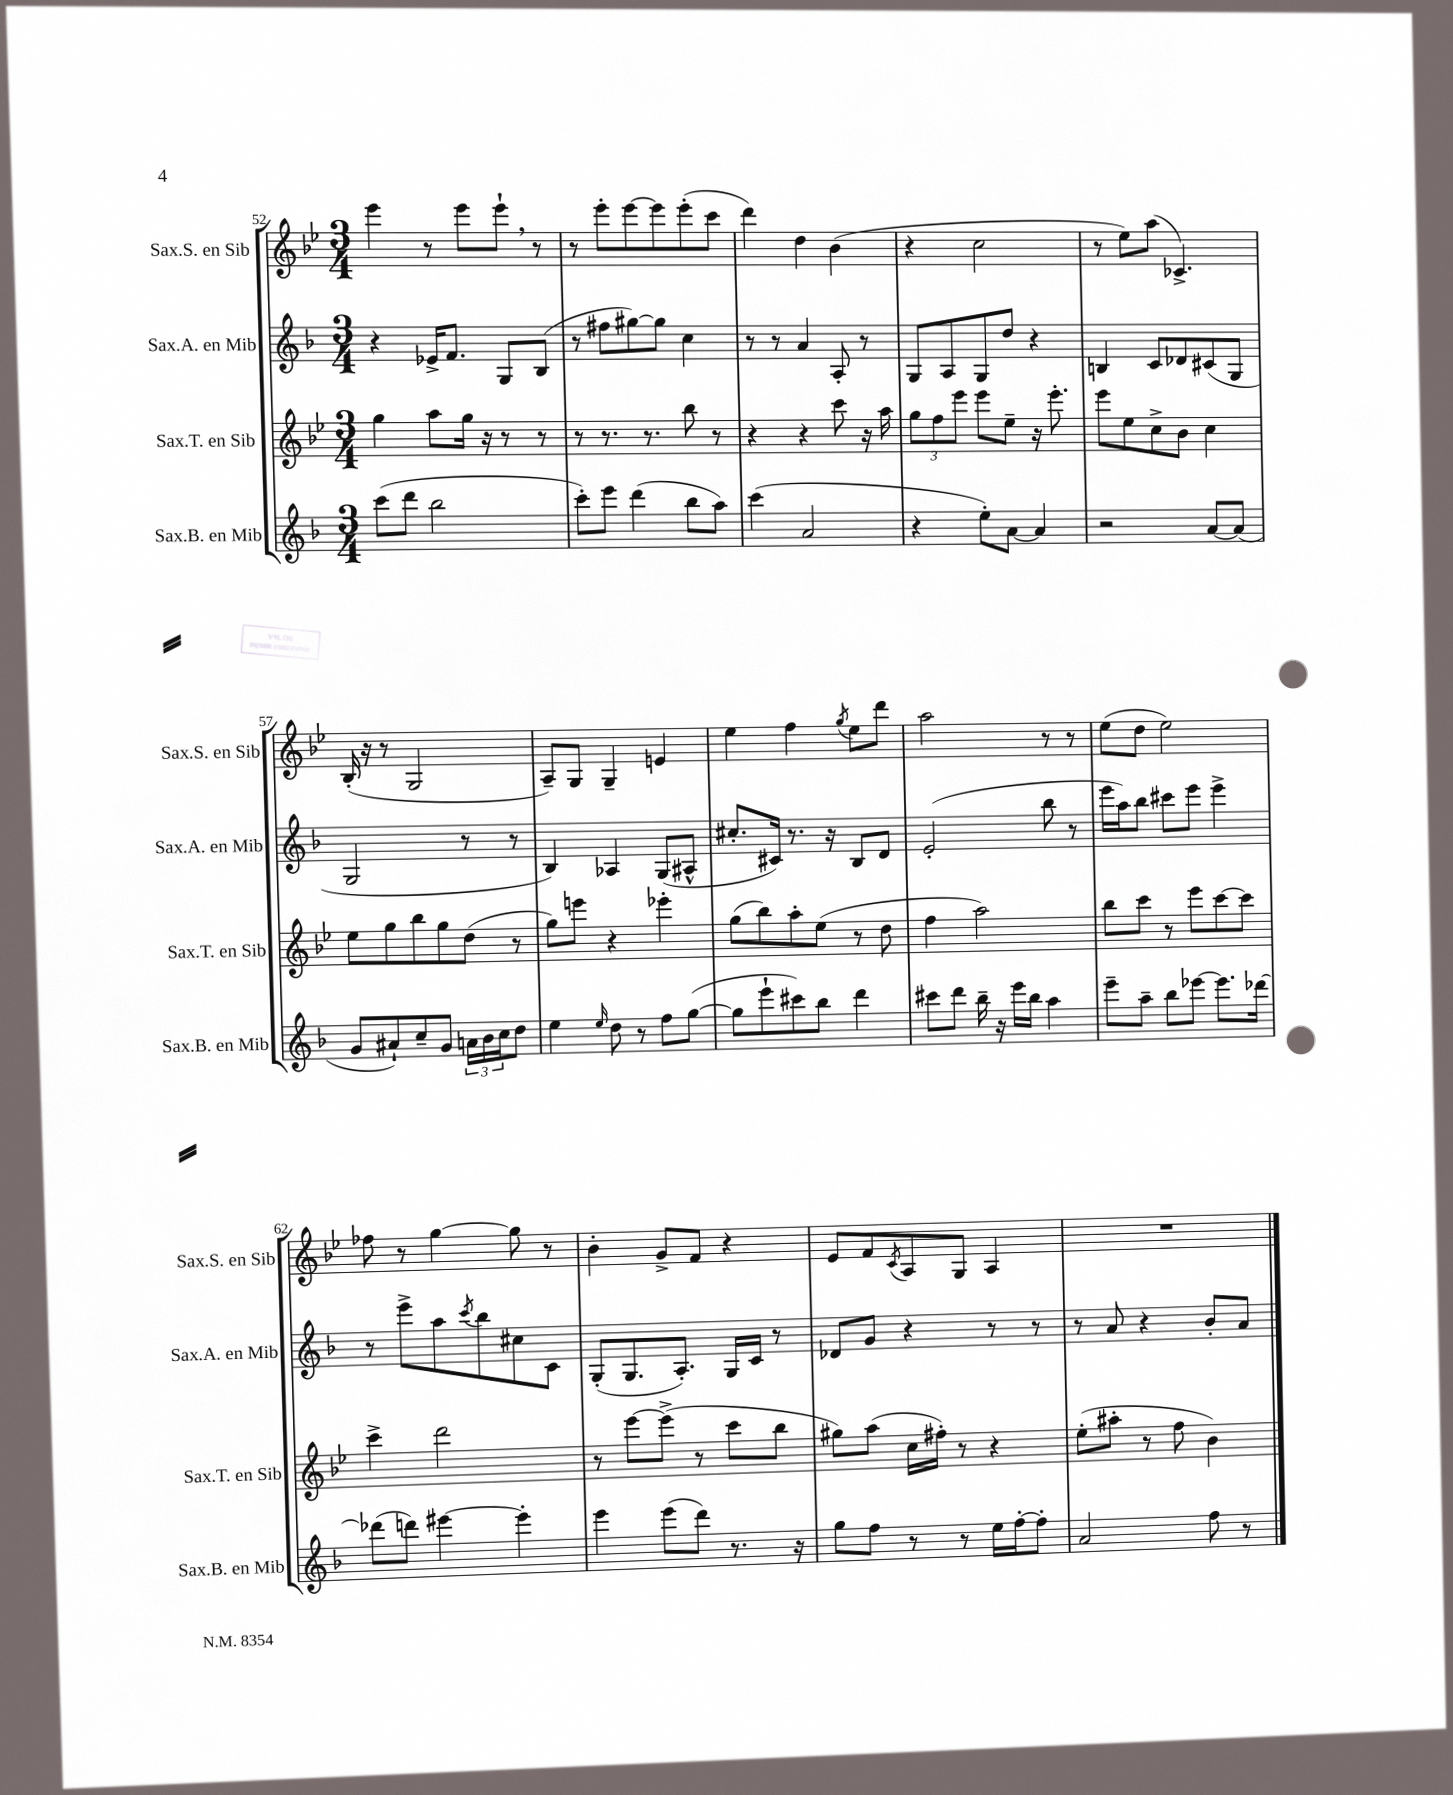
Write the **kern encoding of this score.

**kern	**kern	**kern	**kern
*part4	*part3	*part2	*part1
*staff4	*staff3	*staff2	*staff1
*I"Sax.B. en Mib	*I"Sax.T. en Sib	*I"Sax.A. en Mib	*I"Sax.S. en Sib
*I'Sax.B. en Mib	*I'Sax.T. en Sib	*I'Sax.A. en Mib	*I'Sax.S. en Sib
*clefG2	*clefG2	*clefG2	*clefG2
*k[b-]	*k[b-e-]	*k[b-]	*k[b-e-]
*M3/4	*M3/4	*M3/4	*M3/4
=52	=52	=52	=52
(8ccc\L	4gg\	4r	4eee-\
8ddd\J	.	.	.
2bb-\	8aa\L	16e-X^/KL	8r
.	.	8.f/J	.
.	16gg\Jk	.	8eee-\L
.	16r	.	.
.	8r	8G/L	8eee-`,\J
.	8r	(8B-/J	8r
=53	=53	=53	=53
8ccc'\L)	8r	8r	8r
8eee\J	8.r	8ff#X\L	8eee-'\L
(4ddd\	.	[8gg#X\)	[8eee-\
.	8.r	.	.
.	.	8gg#\J]	8eee-\]
8bb-\L	8bb-\	4cc\	(8eee-'\
8aa\J)	8r	.	8ccc\J
=54	=54	=54	=54
(4ccc\	4r	8r	4ddd\)
.	.	8r	.
2a/	4r	4a/	4dd\
.	8ccc\	8A'/	(4b-\
.	16r	8r	.
.	16aa\	.	.
=55	=55	=55	=55
4r	12gg\L	8G/L	4r
.	12ff\	.	.
.	.	8A/	.
.	12eee-\J	.	.
8ee'\L)	8eee-\L	8G/	2cc\
[8a\J	8ee-~\J	8dd/J	.
4a/]	16r	4r	.
.	8.eee-'\	.	.
=56	=56	=56	=56
2r	8eee-\L	4Bn/	8r
.	8ee-\	.	8ee-\L)
.	8cc^\	8c/L	(8aa\J
.	8b-\J	8d-X/	4.c-X^/)
[8a/L	4cc\	(8c#X/	.
(8a/J]	.	8G/J	.
!!LO:LB:g=z
=57	=57	=57	=57
8g/L	8ee-\L	2G/	(16B-'/
.	.	.	16r
8a#X`/)	8gg\	.	8r
8cc~/	8bb-\	.	2G/
8g/J	8gg\	.	.
24an\LL	(8dd\J	8r	.
24b-\	.	.	.
24cc\J	.	.	.
8dd\J	8r	8r	.
=58	=58	=58	=58
4ee\	8gg\L)	4B-/)	8A~/L)
.	8eeen\J	.	8G/J
16qqee/	.	.	.
8dd\	4r	4A-X/	4G~/
8r	.	.	.
8ff\L	4eee-X'\	(8G/L	4en/
([8gg\J	.	8A#X^^/J	.
=59	=59	=59	=59
8gg\L]	(8gg\L	8.cc#X'/L	4ee-\
8eee`\	8bb-\)	.	.
.	.	16c#X/Jk)	.
8ccc#X\)	8aa'\	8.r	4ff\
8bb-\J	(8ee-\J	.	.
.	.	16r	.
.	.	.	8qgg/
4ddd\	8r	8B-/L	8ee-\L
.	8dd\	8d/J	8ddd\J
=60	=60	=60	=60
8ccc#X\L	4ff\	(2e'/	2aa\
8ddd\J	.	.	.
16bb-~\	2aa\)	.	.
16r	.	.	.
16eee\LL	.	.	.
16bb-\JJ	.	.	.
4aa\	.	8bb-\	8r
.	.	8r	8r
=61	=61	=61	=61
8eee~\L	8bb-\L	16eee\LL	(8ee-\L
.	.	16aa\J)	.
8aa~\J	8ccc\J	8bb-\J	8dd\J
8bb-\L	8r	8ccc#X\L	2ee-\)
[8eee-X\J	8eee-\L	8eee\J	.
8.eee-\L]	[8ccc\	4eee^\	.
.	8ccc\J]	.	.
[16ddd-X\Jk	.	.	.
!!LO:LB:g=z
=62	=62	=62	=62
(8ddd-X\L]	4ccc^\	8r	8ff-X\
8dddn\J)	.	8eee^\L	8r
[4eee#X\	2ddd\	8aa\	[4gg\
.	.	8qccc/	.
.	.	8bb-\	.
4eee#'\]	.	8cc#X\	8gg\]
.	.	8c\J	8r
=63	=63	=63	=63
4eee\	8r	(8G'/L	4b-'\
.	[8eee-\L	8.G/	.
(8eee\L	(8eee-^\J]	.	8g^/L
.	.	8.A'/J)	.
8ddd\J)	8r	.	8f/J
8.r	8ccc\L	16G/LL	4r
.	.	16c/JJ	.
.	8bb-\J	8r	.
16r	.	.	.
=64	=64	=64	=64
8gg\L	8gg#X\L)	8d-X/L	8e-/L
8ff\J	(8aa\J	8g/J	8f/
.	.	.	8qc/
8r	16cc\LL	4r	8A/
.	16ff#X'\JJ)	.	.
8r	8r	.	8G/J
16ee\LL	4r	8r	4A/
[16ff'\J	.	.	.
8ff'\J]	.	8r	.
=65	=65	=65	=65
2a/	(8ee-'\L	8r	2.r
.	8aa#X'\J	8a/	.
.	8r	4r	.
.	8ff\	.	.
8ff\	4b-\)	8b-'/L	.
8r	.	8a/J	.
==	==	==	==
*-	*-	*-	*-
